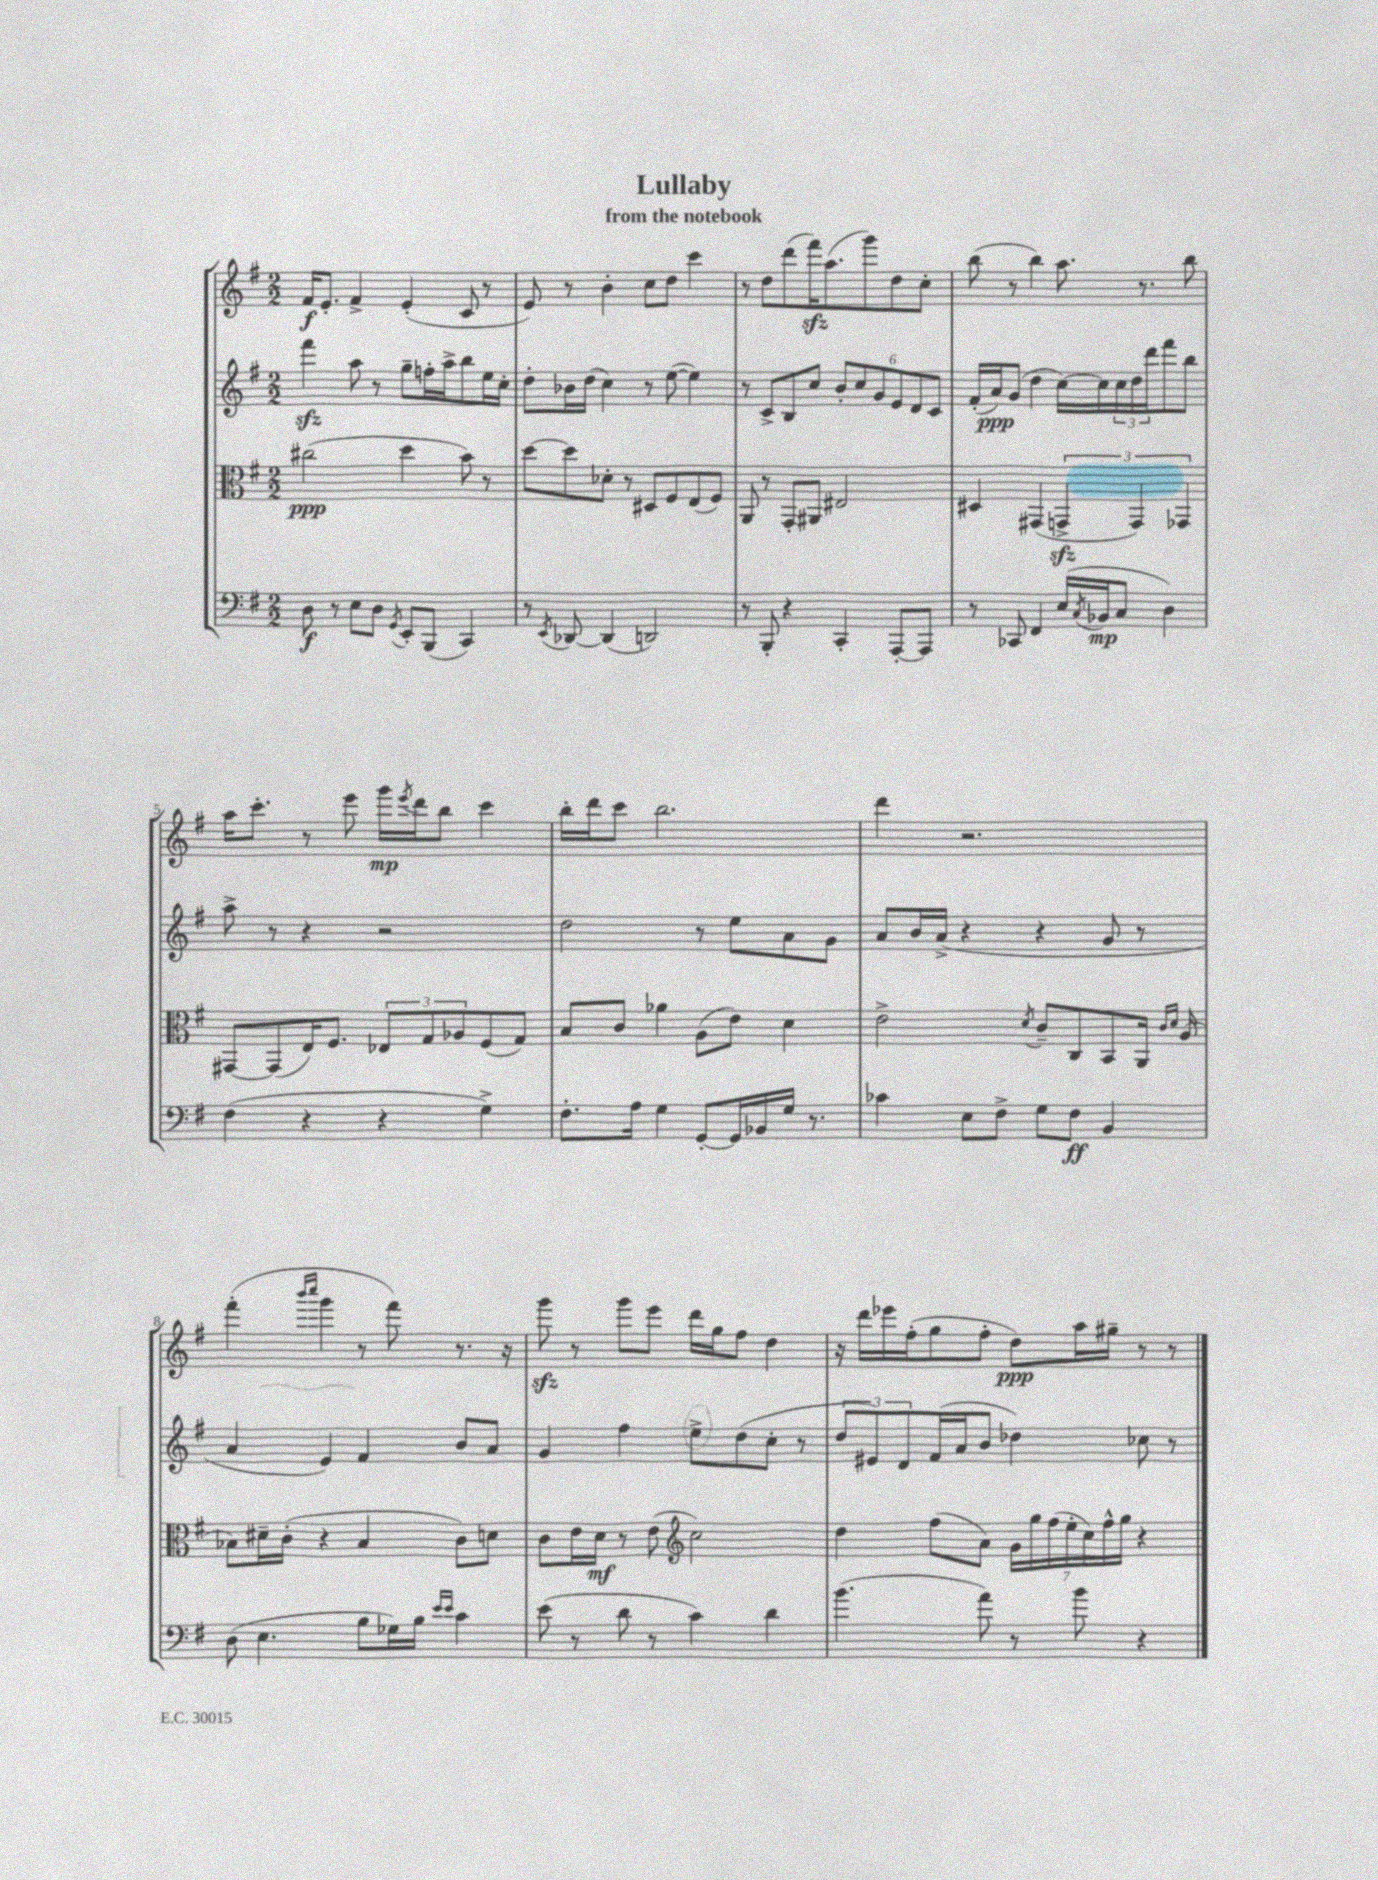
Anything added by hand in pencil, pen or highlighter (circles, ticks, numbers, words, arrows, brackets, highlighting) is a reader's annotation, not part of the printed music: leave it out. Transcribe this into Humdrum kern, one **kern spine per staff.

**kern	**kern	**kern	**kern
*staff4	*staff3	*staff2	*staff1
*clefF4	*clefC3	*clefG2	*clefG2
*k[f#]	*k[f#]	*k[f#]	*k[f#]
*M2/2	*M2/2	*M2/2	*M2/2
8D	(2cc#	4fff#	16f#
.	.	.	8.e'
8r	.	.	.
8E	.	8aa	4f#^
8D	.	8r	.
8qGG	.	.	.
8EE'	4dd	8gg~	(4e'
(8BBB	.	16ff'	.
.	.	16aa^	.
4CC)	8b)	8bb	8c
.	8r	16ee	8r
.	.	16cc'	.
=	=	=	=
8r	[8dd	8dd'	8e)
8qEE	.	.	.
[8DD-	8dd]	16b-	8r
.	.	(16dd	.
(4DD-]	8d-'	4cc)	4b'
.	8r	.	.
2DD)	8D#	8r	8cc
.	8F#	([8ee	8dd
.	(8E	4ee])	4ccc
.	8F#)	.	.
=	=	=	=
8r	8AA	8r	8r
8BBB'	8r	8c^	8dd
4r	8GG'	8B	(8ddd
.	8AA#	8cc	16fff#)
.	.	.	(8.aa
4CC'	2E#	12b'	.
.	.	12cc	.
.	.	.	8ggg)
.	.	12g	.
[8AAA'	.	12e	8dd
.	.	12d	.
8AAA]	.	.	8cc'
.	.	12c	.
=	=	=	=
8r	4D#	(16f#'	(8bb
.	.	16a)	.
8CC-	.	(8g	8r
4FF#	(4GG#	4dd	4bb)
(16E	6GG^	[16cc)	8.aa
8qC	.	.	.
16BB-	.	16cc]	.
8C	.	24cc	.
.	6GG)	24dd	.
.	.	.	8.r
.	.	24ddd	.
4D)	.	8fff#	.
.	6GG-	.	.
.	.	8bb	8bb
=	=	=	=
(4F#	[8GG#	8aa^	16aa
.	.	.	8.ccc'
.	(8GG#]	8r	.
4r	16E)	4r	8r
.	8.F#	.	.
.	.	.	8eee
4r	12E-	2r	16ggg
.	.	.	8qeee
.	.	.	16ddd
.	12G	.	.
.	.	.	8bb
.	12A-	.	.
4G^)	(8F#	.	4ccc
.	8G)	.	.
=	=	=	=
8.F#'	8B	2dd	16bb'
.	.	.	16ddd
.	8c	.	8ccc
16A	.	.	.
4G	4a-	.	2.bb
[8GG'	(8A	8r	.
16GG]	8e)	8ee	.
16BB-	.	.	.
16G	4d	8a	.
8.r	.	.	.
.	.	8g	.
=	=	=	=
4c-	2e^	8a	4ddd
.	.	16b	.
.	.	(16a^	.
8E	.	4r	2.r
8F#^	.	.	.
.	8qd	.	.
8G	8c~	4r	.
8F#	8C	.	.
4BB	8BB	8g	.
.	16AA	8r	.
.	16qqc	.	.
.	16qqd	.	.
.	(16A	.	.
=	=	=	=
(8D	8B-)	4a	(4fff#'
4.E	16d#~	.	.
.	(16c'	.	.
.	.	.	16qqbbb
.	.	.	16qqcccc
.	4r	4e)	4ggg
8B	4B-	4f#	8r
16G-)	.	.	8fff#)
16B	.	.	.
16qqe	.	.	.
16qqe	.	.	.
4c	8c)	8b	8.r
.	8d	8a	.
.	.	.	16r
=	=	=	=
(8e	8c	4g	8ggg
8r	16e	.	8r
.	16d	.	.
8d	8r	4ff#	8ggg
8r	(8e	.	8eee
*	*clefG2	*	*
4c)	2cc)	8ee^	16ddd
.	.	.	16gg
.	.	(8dd	8ff#
4d	.	8cc'	4dd
.	.	8r	.
=	=	=	=
(4.b	4dd	12dd	16r
.	.	.	16ddd
.	.	12e#)	.
.	.	.	16eee-
.	.	12d	.
.	.	.	(16ff#'
.	(8ff#	(16f#	8gg
.	.	16a	.
8a)	8a)	8b	8ff#'
8r	28g	4dd-)	8dd)
.	28gg	.	.
.	(28ff#	.	.
.	28ee'	.	.
8b	.	.	16aa
.	28cc)	.	.
.	28ff#^^	.	.
.	.	.	16gg#~
.	28gg	.	.
4r	4r	8cc-	8r
.	.	8r	8r
==	==	==	==
*-	*-	*-	*-
